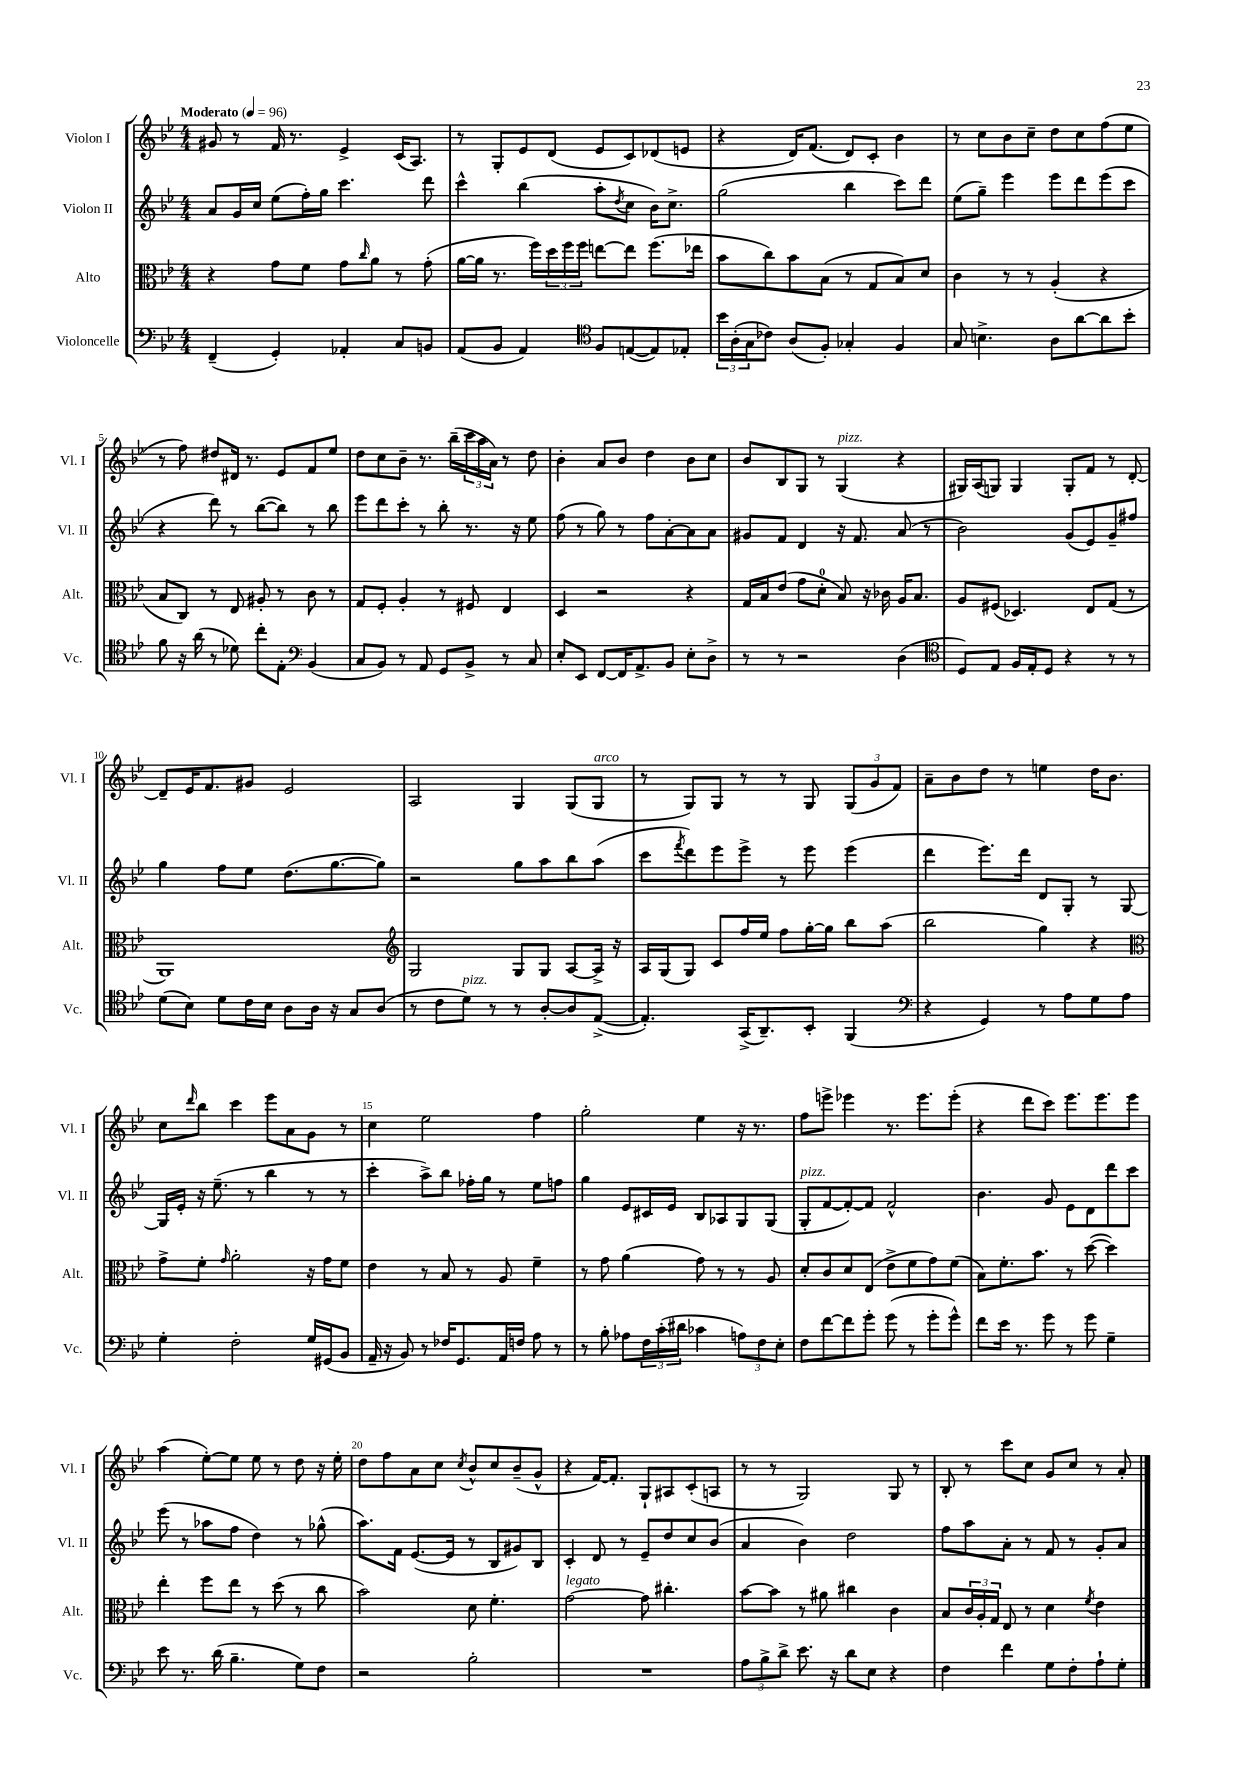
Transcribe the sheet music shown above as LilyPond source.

<<
\new StaffGroup <<
\new Staff = "s0" \with { instrumentName = "Violon I" shortInstrumentName = "Vl. I" } {
    \clef treble \key bes \major \numericTimeSignature \time 4/4 \tempo "Moderato" 4 = 96
    gis'8 r8 f'16 r8. ees'4-> c'16( a8.) |
    r8 g8-. ees'8 d'8( ees'8 c'8) des'8( e'8 |
    r4 d'16) f'8.( d'8) c'8-. bes'4 |
    r8 c''8 bes'8 c''8-- d''8 c''8 f''8( ees''8 |
    r8 f''8) dis''8 dis'16 r8. ees'8 f'8 ees''8 |
    d''8 c''8 bes'8-- r8. bes''16--( \tuplet 3/2 { c'''16 a''16 a'16) } r8 d''8 |
    bes'4-. a'8 bes'8 d''4 bes'8 c''8 |
    bes'8 bes8 g8 r8 g4^\markup { \italic "pizz." }( r4 |
    gis16) a16( g8) g4 g8-. f'8 r8 d'8~-. |
    d'8-- ees'16 f'8. gis'8 ees'2 |
    a2 g4 g8( g8^\markup { \italic "arco" } |
    r8 g8) g8 r8 r8 g8 \tuplet 3/2 { g8( g'8 f'8) } |
    a'8-- bes'8 d''8 r8 e''4 d''16 bes'8. |
    c''8 \grace { d'''16 } bes''8 c'''4 ees'''8 a'8 g'8 r8 |
    c''4 ees''2 f''4 |
    g''2-. ees''4 r16 r8. |
    f''8 e'''8-> ees'''4 r8. ees'''8. ees'''8-.( |
    r4 d'''8 c'''8) ees'''8. ees'''8. ees'''8 |
    a''4( ees''8~-.) ees''8 ees''8 r8 d''8 r16 ees''16-. |
    d''8 f''8 a'8 c''8 \acciaccatura { c''8 } bes'8-^ c''8 bes'8--( g'8-^ |
    r4 f'16~) f'8.-. g8-! ais8 c'8-.( a8 |
    r8 r8 g2) g8 r8 |
    bes8-. r8 c'''8 c''8 g'8 c''8 r8 a'8-. \bar "|." |
}
\new Staff = "s1" \with { instrumentName = "Violon II" shortInstrumentName = "Vl. II" } {
    \clef treble \key bes \major \numericTimeSignature \time 4/4
    a'8 g'16 c''16 ees''8( f''16-.) g''16 c'''4. d'''8 |
    c'''4-^ bes''4( a''8-. \acciaccatura { d''8 } c''8 bes'16) c''8.-> |
    g''2( bes''4 c'''8) d'''8 |
    ees''8( g''8--) ees'''4 ees'''8 d'''8 ees'''8( c'''8 |
    r4 d'''8) r8 bes''8~( bes''8) r8 bes''8 |
    ees'''8 d'''8 c'''8-. r8 bes''8-. r8. r16 ees''8 |
    f''8( r8 g''8) r8 f''8 a'8~-. a'8 a'8 |
    gis'8 f'8 d'4 r16 f'8. a'8( r8 |
    bes'2) g'8( ees'8) g'8-- fis''8 |
    g''4 f''8 ees''8 d''8.( g''8.~ g''8) |
    r2 g''8 a''8 bes''8 a''8( |
    c'''8 \acciaccatura { f'''8 } d'''8) ees'''8 ees'''8-> r8 ees'''8 ees'''4( |
    d'''4 ees'''8.) d'''16 d'8 g8-. r8 g8~ |
    g16 ees'16-. r16 ees''8.--( r8 bes''4 r8 r8 |
    c'''4-. a''8->) bes''8 fes''16-. g''16 r8 ees''8 f''8 |
    g''4 ees'8 cis'16 ees'16 bes8 aes8 g8 g8( |
    g8-.^\markup { \italic "pizz." } f'8~ f'8~-.) f'8 f'2-^ |
    bes'4. g'8 ees'8 d'8 d'''8 c'''8 |
    ees'''8( r8 aes''8 f''8 d''4) r8 ges''8-^( |
    a''8.) f'16 ees'8.~( ees'16 r8 bes8 gis'8) bes8 |
    c'4-. d'8 r8 ees'8-- d''8 c''8 bes'8( |
    a'4 bes'4) d''2 |
    f''8 a''8 a'8-. r8 f'8 r8 g'8-. a'8 \bar "|." |
}
\new Staff = "s2" \with { instrumentName = "Alto" shortInstrumentName = "Alt." } {
    \clef alto \key bes \major \numericTimeSignature \time 4/4
    r4 g'8 f'8 g'8 \grace { c''16 } a'8 r8 g'8-.( |
    a'16~ a'16 r8. f''16) \tuplet 3/2 { d''16 f''16 f''16 } e''8~ e''8 f''8.( ees''16 |
    bes'8 c''8) bes'8 bes8( r8 g8 bes8) d'8 |
    c'4 r8 r8 a4-.( r4 |
    bes8 c8) r8 ees8 ais8-. r8 c'8 r8 |
    g8 f8-. a4-. r8 fis8 ees4 |
    d4 r2 r4 |
    g16 bes16 ees'8( g'8 d'8-0-. bes8) r16 ces'16 a16 bes8. |
    a8 fis8( des4.) ees8 g8( r8 |
    a,1) |
    \clef treble g2 g8 g8 a8~ a16-> r16 |
    a16 g16( g8) c'8 f''16 ees''16 f''8 g''16~-. g''16 bes''8 a''8( |
    bes''2 g''4) r4 |
    \clef alto g'8-> f'8-. \grace { g'16 } a'2-. r16 g'16 f'8 |
    ees'4 r8 bes8 r8 a8 f'4-- |
    r8 g'8 a'4( g'8) r8 r8 a8 |
    d'8-. c'8 d'8 ees8( ees'8-> f'8 g'8) f'8( |
    bes8) f'8.-. bes'8. r8 d''8~( d''4) |
    ees''4-. f''8 ees''8 r8 d''8( r8 c''8 |
    bes'2) d'8 f'4.-. |
    g'2~^\markup { \italic "legato" } g'8 cis''4.-. |
    bes'8~ bes'8 r8 ais'8 cis''4 c'4 |
    bes8 \tuplet 3/2 { c'16 a16-. g16 } ees8 r8 d'4 \acciaccatura { f'8 } ees'4 \bar "|." |
}
\new Staff = "s3" \with { instrumentName = "Violoncelle" shortInstrumentName = "Vc." } {
    \clef bass \key bes \major \numericTimeSignature \time 4/4
    f,4--( g,4-.) aes,4-. c8 b,8 |
    a,8( bes,8 a,4) \clef tenor f8 e8~( e8) ees8-. |
    \tuplet 3/2 { bes'16 a16-.( g16 } ces'8) a8( f8-.) ges4-. f4 |
    g8 b4.-> a8 a'8~ a'8 bes'8-. |
    f'8 r16 a'16( r8 des'8) c''8-. ees8-. \clef bass bes,4( |
    c8 bes,8) r8 a,8 g,8 bes,8-> r8 c8 |
    ees8-. ees,8 f,8~ f,16 a,8.-> bes,8 ees8-. d8-> |
    r8 r8 r2 d4( |
    \clef tenor d8) ees8 f16 ees16-. d8 r4 r8 r8 |
    d'8( bes8) d'8 c'16 bes16 a8 a16 r16 g8 a8( |
    r8 c'8 d'8^\markup { \italic "pizz." }) r8 r8 a8~-. a8 ees8~->( |
    ees4.-.) g,16->( a,8.--) bes,8-. f,4( |
    \clef bass r4 g,4) r8 a8 g8 a8 |
    g4-. f2-. g16 gis,16( bes,8 |
    a,16-- r16 bes,8) r8 fes16 g,8. a,16 f16 a8 r8 |
    r8 bes8-. aes8 \tuplet 3/2 { f16 c'16-.( dis'16 } ces'4 \tuplet 3/2 { a8) f8 ees8-. } |
    f8 f'8~ f'8 g'8-. g'8( r8 g'8-. g'8-^) |
    f'8 ees'16 r8. g'8 r8 g'8 g4-- |
    ees'8 r8. d'16( bes4.-- g8) f8 |
    r2 bes2-. |
    R1 |
    \tuplet 3/2 { a8 bes8-> d'8-> } ees'8. r16 d'8 ees8 r4 |
    f4 f'4 g8 f8-. a8-! g8-. \bar "|." |
}
>>
>>
\layout { \context { \Score \override BarNumber.break-visibility = ##(#f #t #t) barNumberVisibility = #(every-nth-bar-number-visible 5) } }
